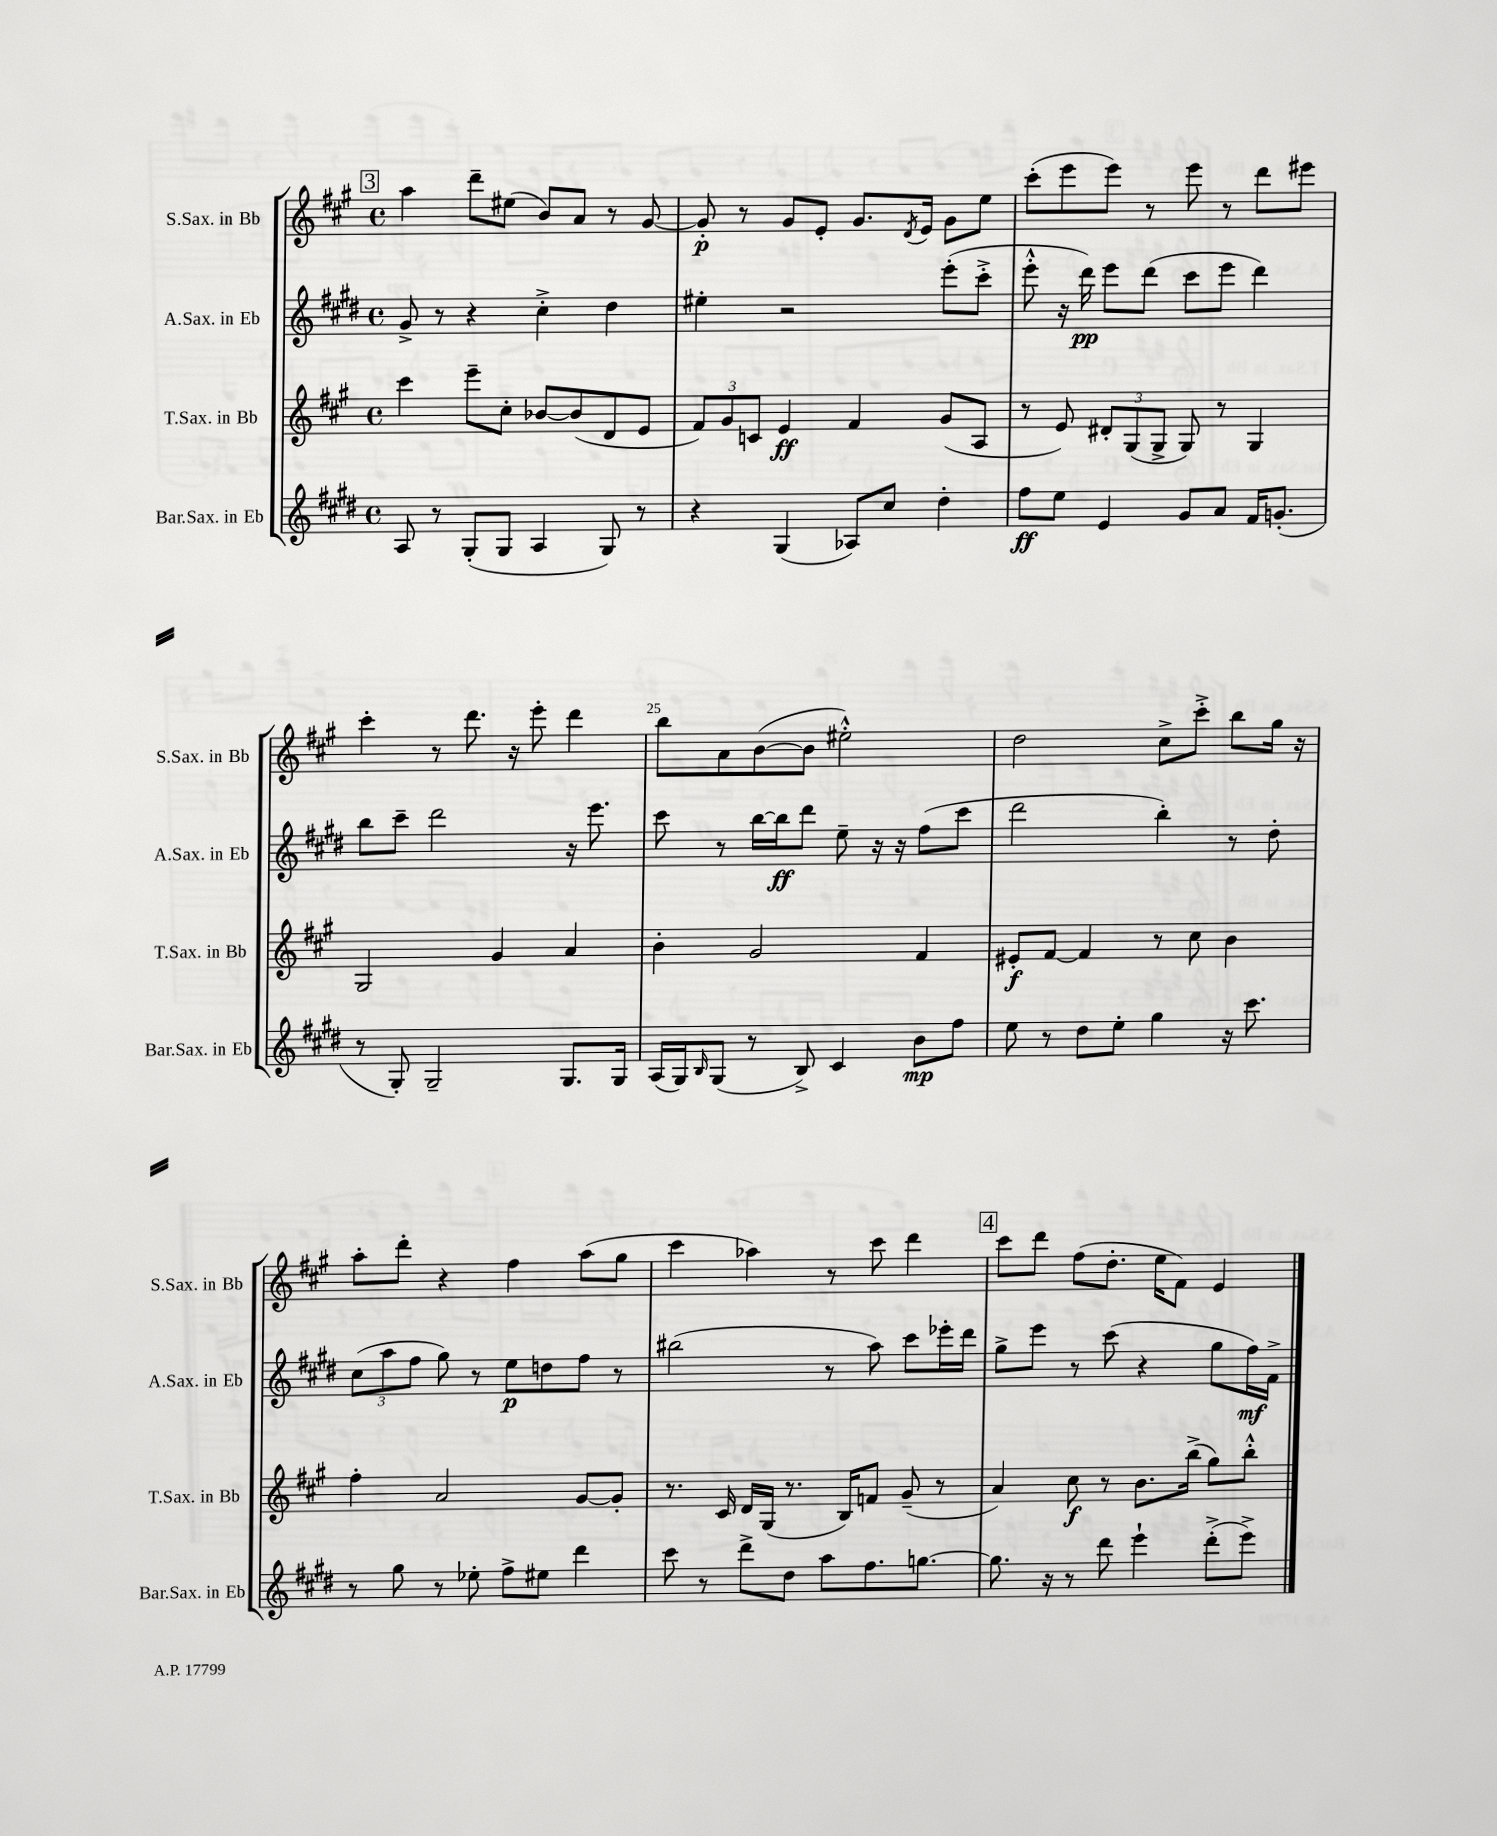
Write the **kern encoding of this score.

**kern	**dynam	**kern	**dynam	**kern	**dynam	**kern	**dynam
*part4	*part4	*part3	*part3	*part2	*part2	*part1	*part1
*staff4	*staff4	*staff3	*staff3	*staff2	*staff2	*staff1	*staff1
*I"Bar.Sax. in Eb	*	*I"T.Sax. in Bb	*	*I"A.Sax. in Eb	*	*I"S.Sax. in Bb	*
*I'Bar.Sax. in Eb	*	*I'T.Sax. in Bb	*	*I'A.Sax. in Eb	*	*I'S.Sax. in Bb	*
*clefG2	*	*clefG2	*	*clefG2	*	*clefG2	*
*k[f#c#g#d#]	*	*k[f#c#g#]	*	*k[f#c#g#d#]	*	*k[f#c#g#]	*
*M4/4	*	*M4/4	*	*M4/4	*	*M4/4	*
*met(c)	*	*met(c)	*	*met(c)	*	*met(c)	*
!!LO:REH:place=s1:t=3
=21	=21	=21	=21	=21	=21	=21	=21
8A/	.	4ccc#\	.	8g#^/	.	4aa\	.
8r	.	.	.	8r	.	.	.
(8G#'/L	.	8eee~\L	.	4r	.	8ddd~\L	.
8G#/J	.	8cc#'\J	.	.	.	(8ee#X\J	.
4A/	.	[8b-X/L	.	4cc#'^\	.	8b/L)	.
.	.	(8b-/]	.	.	.	8a/J	.
8G#/)	.	8d/	.	4dd#\	.	8r	.
8r	.	8e/J	.	.	.	[8g#/	.
=22	=22	=22	=22	=22	=22	=22	=22
4r	.	12f#/L)	.	4ee#X'\	.	8g#'/]	p
.	.	12g#/	.	.	.	.	.
.	.	.	.	.	.	8r	.
.	.	12cn/J	.	.	.	.	.
(4G#/	.	4e/	ff	2r	.	8g#/L	.
.	.	.	.	.	.	8e'/J	.
8A-X/L)	.	4f#/	.	.	.	8.g#/L	.
8cc#/J	.	.	.	.	.	.	.
.	.	.	.	.	.	8qd/	.
.	.	.	.	.	.	16e/Jk	.
4dd#'\	.	(8g#/L	.	(8eee'\L	.	8g#\L	.
.	.	8A/J	.	8ccc#'^\J	.	8ee\J	.
=23	=23	=23	=23	=23	=23	=23	=23
8ff#\L	ff	8r	.	8eee'^^\	.	(8ccc#'\L	.
8ee\J	.	8e/)	.	16r	.	8eee\	.
.	.	.	.	16ddd#\)	pp	.	.
4e/	.	12d#X'/L	.	8eee\L	.	8eee\J)	.
.	.	(12G#/	.	.	.	.	.
.	.	.	.	(8ddd#\J	.	8r	.
.	.	12G#^/J	.	.	.	.	.
8g#/L	.	8G#/)	.	8ccc#\L	.	8eee\	.
8a/J	.	8r	.	8eee\J	.	8r	.
16f#/KL	.	4G#/	.	4ddd#\)	.	8ddd\L	.
(8.gn'/J	.	.	.	.	.	.	.
.	.	.	.	.	.	8eee#X\J	.
!!LO:LB:g=z
=24	=24	=24	=24	=24	=24	=24	=24
8r	.	2G#/	.	8bb\L	.	4ccc#'\	.
8G#'/)	.	.	.	8ccc#~\J	.	.	.
2G#~/	.	.	.	2ddd#\	.	8r	.
.	.	.	.	.	.	8.ddd\	.
.	.	4g#/	.	.	.	.	.
.	.	.	.	.	.	16r	.
.	.	.	.	.	.	8eee'\	.
8.G#/L	.	4a/	.	16r	.	4ddd\	.
.	.	.	.	8.eee\	.	.	.
16G#/Jk	.	.	.	.	.	.	.
=25	=25	=25	=25	=25	=25	=25	=25
(16A/LL	.	4b'\	.	8ccc#\	.	8bb\L	.
16G#/J)	.	.	.	.	.	.	.
16qqB/	.	.	.	.	.	.	.
(8G#/J	.	.	.	8r	.	8a\	.
8r	.	2g#/	.	[16bb\LL	.	([8b\	.
.	.	.	.	16bb\J]	ff	.	.
8B^/)	.	.	.	8ddd#\J	.	8b\J]	.
4c#/	.	.	.	8ee~\	.	2ee#X'^^\)	.
.	.	.	.	16r	.	.	.
.	.	.	.	16r	.	.	.
8b\L	mp	4f#/	.	(8ff#\L	.	.	.
8ff#\J	.	.	.	8ccc#\J	.	.	.
=26	=26	=26	=26	=26	=26	=26	=26
8ee\	.	8e#X'/L	f	2ddd#\	.	2dd\	.
8r	.	[8f#/J	.	.	.	.	.
8dd#\L	.	4f#/]	.	.	.	.	.
8ee'\J	.	.	.	.	.	.	.
4gg#\	.	8r	.	4bb'\)	.	8cc#^\L	.
.	.	8cc#\	.	.	.	8ccc#'^\J	.
16r	.	4b\	.	8r	.	8bb\L	.
8.ccc#\	.	.	.	.	.	.	.
.	.	.	.	8dd#'\	.	16gg#\Jk	.
.	.	.	.	.	.	16r	.
!!LO:LB:g=z
=27	=27	=27	=27	=27	=27	=27	=27
8r	.	4ff#'\	.	(12cc#\L	.	8aa'\L	.
.	.	.	.	12aa\	.	.	.
8gg#\	.	.	.	.	.	8ddd'\J	.
.	.	.	.	12ff#\J	.	.	.
8r	.	2a/	.	8gg#\)	.	4r	.
8ee-X'\	.	.	.	8r	.	.	.
8ff#^\L	.	.	.	8ee\L	p	4ff#\	.
8ee#X\J	.	.	.	8ddn\	.	.	.
4ddd#\	.	[8g#/L	.	8ff#\J	.	(8aa\L	.
.	.	8g#'/J]	.	8r	.	8gg#\J	.
=28	=28	=28	=28	=28	=28	=28	=28
8ccc#\	.	8.r	.	(2bb#X\	.	4ccc#\	.
8r	.	.	.	.	.	.	.
.	.	16c#/	.	.	.	.	.
8ddd#^\L	.	16d/LL	.	.	.	4aa-X\)	.
.	.	(16G#/JJ	.	.	.	.	.
8dd#\J	.	8.r	.	.	.	.	.
8aa\L	.	.	.	8r	.	8r	.
.	.	16B/KL)	.	.	.	.	.
8.ff#\	.	8fn/J	.	8aa\)	.	8ccc#\	.
.	.	(8g#~/	.	8ccc#\L	.	4ddd\	.
[8.ggn\J	.	.	.	.	.	.	.
.	.	8r	.	16eee-X'\L	.	.	.
.	.	.	.	16ddd#\JJ	.	.	.
!!LO:REH:place=s1:t=4
=29	=29	=29	=29	=29	=29	=29	=29
8.gg\]	.	4a/)	.	8gg#^\L	.	8ccc#\L	.
.	.	.	.	8eee\J	.	8ddd\J	.
16r	.	.	.	.	.	.	.
8r	.	8cc#\	f	8r	.	(8ff#\L	.
8ddd#\	.	8r	.	(8ccc#\	.	8.dd'\J	.
4eee`\	.	8.b\L	.	4r	.	.	.
.	.	.	.	.	.	16ee\KL	.
.	.	.	.	.	.	8f#\J)	.
.	.	(16bb^\Jk	.	.	.	.	.
(8ddd#'^\L	.	8gg#\L)	.	8gg#\L	.	4e/	.
8eee^\J)	.	8bb'^^\J	.	16ff#\L)	mf	.	.
.	.	.	.	16f#^\JJ	.	.	.
==	==	==	==	==	==	==	==
*-	*-	*-	*-	*-	*-	*-	*-
